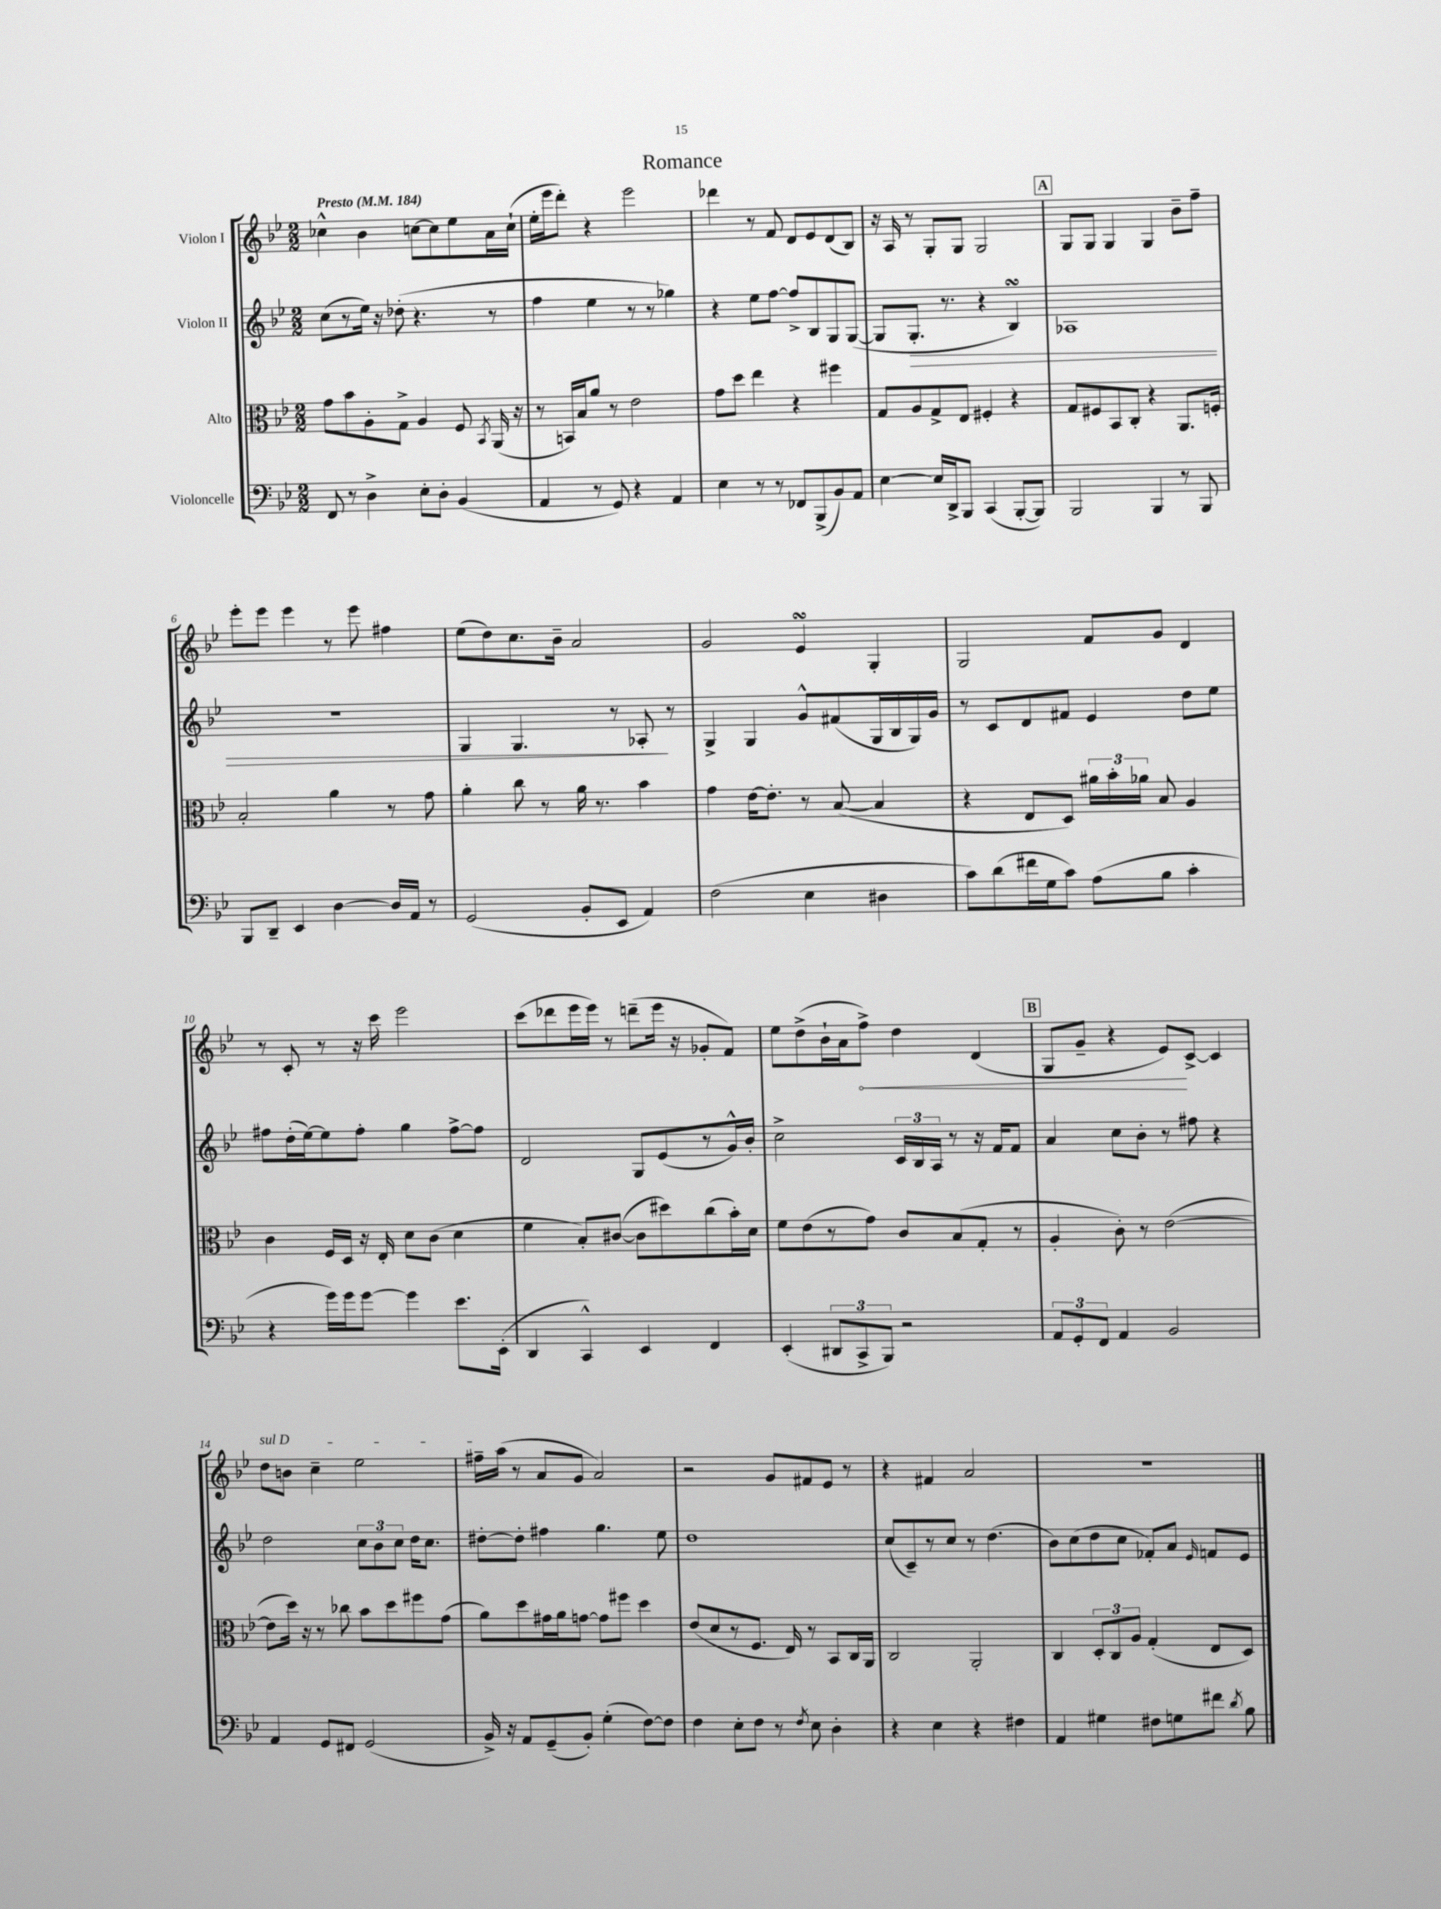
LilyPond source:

\header { title = "Romance" }
<<
\new StaffGroup <<
\new Staff = "s0" \with { instrumentName = "Violon I" } {
    \clef treble \key bes \major \numericTimeSignature \time 2/2 \tempo "Presto" 4 = 184
    \autoBeamOff ces''4-^ bes'4 c''8[~ c''8 ees''8 a'16 c''16]-!( |
    ees''16[-. ees'''16 d'''8]-.) r4 ees'''2 |
    des'''4 r8 f'8 d'8[ ees'8 d'8( bes8]) |
    r16 a16 r8 g8[-. g8] g2 |
    \mark \markup { \box "A" } g8[ g8] g4 g4 bes'8[-- f''8]-- |
    ees'''8[-. ees'''8] ees'''4 r8 ees'''8 fis''4 |
    ees''8[( d''8) c''8. bes'16]-- a'2 |
    g'2 ees'4\turn g4-. |
    g2 f'8[ g'8] d'4 |
    r8 c'8-. r8 r16 c'''16 ees'''2 |
    c'''8[( des'''8 ees'''16 ees'''16]) r8 d'''8[--( ees'''16] r16 ges'8[-. f'8]) |
    ees''8[ d''8->( bes'16-! a'16 \once \override Hairpin.circled-tip = ##t f''8]->\<) d''4 d'4( |
    \mark \markup { \box "B" } g8[ g'8]-- r4 ees'8[\!) c'8]~-> c'4 |
    \once \override TextSpanner.bound-details.left.text = \markup { \italic "sul D" } d''8[\startTextSpan b'8] c''4-- ees''2 |
    fis''16[-- a''16]\stopTextSpan( r8 a'8[ g'8] a'2) |
    r2 g'8[ fis'8 ees'8] r8 |
    r4 fis'4 a'2 |
    R1 \bar "|." |
}
\new Staff = "s1" \with { instrumentName = "Violon II" } {
    \clef treble \key bes \major \numericTimeSignature \time 2/2
    \autoBeamOff c''8[( r8 ees''16]) r16 des''8-.( r4. r8 |
    f''4 ees''4 r8 r8 ges''4) |
    r4 ees''8[ f''8]~ f''8[-> bes8 g8 g8]~( |
    g8[ g8.]-.\> r8. r4 bes4\turn) |
    \mark \markup { \box "A" } aes1 |
    R1 |
    g4 g4. r8 aes8-.\! r8 |
    g4-> g4 g'8[-^ fis'8( g16 bes16 g16) g'16] |
    r8 c'8[ d'8 fis'8] ees'4 d''8[ ees''8] |
    fis''8[ d''16-.( ees''16~) ees''8 fis''8]-. g''4 fis''8[~-> fis''8] |
    d'2 g8[ ees'8( r8 g'16-^) bes'16]-. |
    c''2-> \tuplet 3/2 { c'16[ bes16 a16] } r8 r16 f'16[ f'8] |
    \mark \markup { \box "B" } a'4 c''8[ bes'8]-. r8 fis''8 r4 |
    d''2 \tuplet 3/2 { c''8[ bes'8 c''8] } d''16[ c''8.] |
    dis''8[~-. dis''8]-. fis''4 g''4. ees''8 |
    d''1 |
    c''8[( c'8--) r8 c''8] r8 d''4.( |
    bes'8[) c''8( d''8 c''8] fes'8[-.) a'8] \grace { ees'16 } f'8[ ees'8] \bar "|." |
}
\new Staff = "s2" \with { instrumentName = "Alto" } {
    \clef alto \key bes \major \numericTimeSignature \time 2/2
    \autoBeamOff g'8[ bes'8 a8-. g8]-> a4 f8 \acciaccatura { bes,8 } a,16( r16 |
    r8 b,16[) bes16 a'8] r8 ees'2 |
    g'8[ d''8] ees''4 r4 fis''4 |
    g8[ a8 g8-> ees8] fis4-. r4 |
    \mark \markup { \box "A" } g8[ fis8 bes,8 c8]-. r4 a,8.[ f16]-. |
    bes2-. a'4 r8 g'8 |
    a'4-. c''8 r8 a'16 r8. bes'4 |
    g'4 ees'16[~ ees'8.]-. r8 bes8~( bes4 |
    r4 ees8[ d8]) \tuplet 3/2 { ais'16[ bes'16-. aes'16] } bes8 a4 |
    c'4 f16[ d16] r16 ees16-. d'8[ c'8]( d'4 |
    f'4 bes8[-.) cis'8]~( cis'8[ dis''8) c''8( bes'16-.) d'16] |
    f'8[ ees'8( r8 g'8]) c'8[ bes8( g8]-. r8 |
    \mark \markup { \box "B" } a4-. c'8-.) r8 ees'2~( |
    ees'8[ d''16]) r16 r8 ces''8 bes'8[ d''8 fis''8 g'8]( |
    a'8[) d''8 gis'16 a'16 g'8]~ g'8[ fis''8] d''4 |
    ees'8[( d'8 r8 f8.] ees16) r8 bes,8[ c16 a,16] |
    c2 a,2-. |
    c4 \tuplet 3/2 { d8[-. c8 a8] } g4-.( ees8[ d8]) \bar "|." |
}
\new Staff = "s3" \with { instrumentName = "Violoncelle" } {
    \clef bass \key bes \major \numericTimeSignature \time 2/2
    \autoBeamOff f,8 r8 d4-> ees8[-. d8]-. bes,4( |
    a,4 r8 g,8) r4 a,4 |
    ees4 r8 r8 fes,8[ bes,,8->( bes,8) a,8] |
    ees4~ ees16[ d,16-> bes,,8] c,4( bes,,8[~-. bes,,8]) |
    \mark \markup { \box "A" } bes,,2 bes,,4 r8 bes,,8 |
    bes,,8[ d,8]-- ees,4 d4~ d16[ a,16] r8 |
    g,2( bes,8[-. ees,8] a,4) |
    f2( ees4 dis4 |
    c'8[) d'8( fis'16 g16 c'8]) a8[( bes8] c'4-. |
    r4 g'16[) g'16 g'8]~ g'4 ees'8.[ ees,16]-.( |
    d,4 c,4-^) ees,4 f,4 |
    ees,4-.( \tuplet 3/2 { dis,8[ c,8-> bes,,8]) } r2 |
    \mark \markup { \box "B" } \tuplet 3/2 { a,8[ g,8-. f,8] } a,4 bes,2 |
    a,4 g,8[ fis,8] g,2( |
    bes,16->) r16 a,8[ g,8--( bes,8]-.) g4-.( f8[~) f8] |
    f4 ees8[-. f8] r8 \acciaccatura { f8 } ees8 d4-. |
    r4 ees4 r4 fis4 |
    a,4 gis4 fis8[ g8 fis'8] \acciaccatura { d'8 } bes8 \bar "|." |
}
>>
>>
